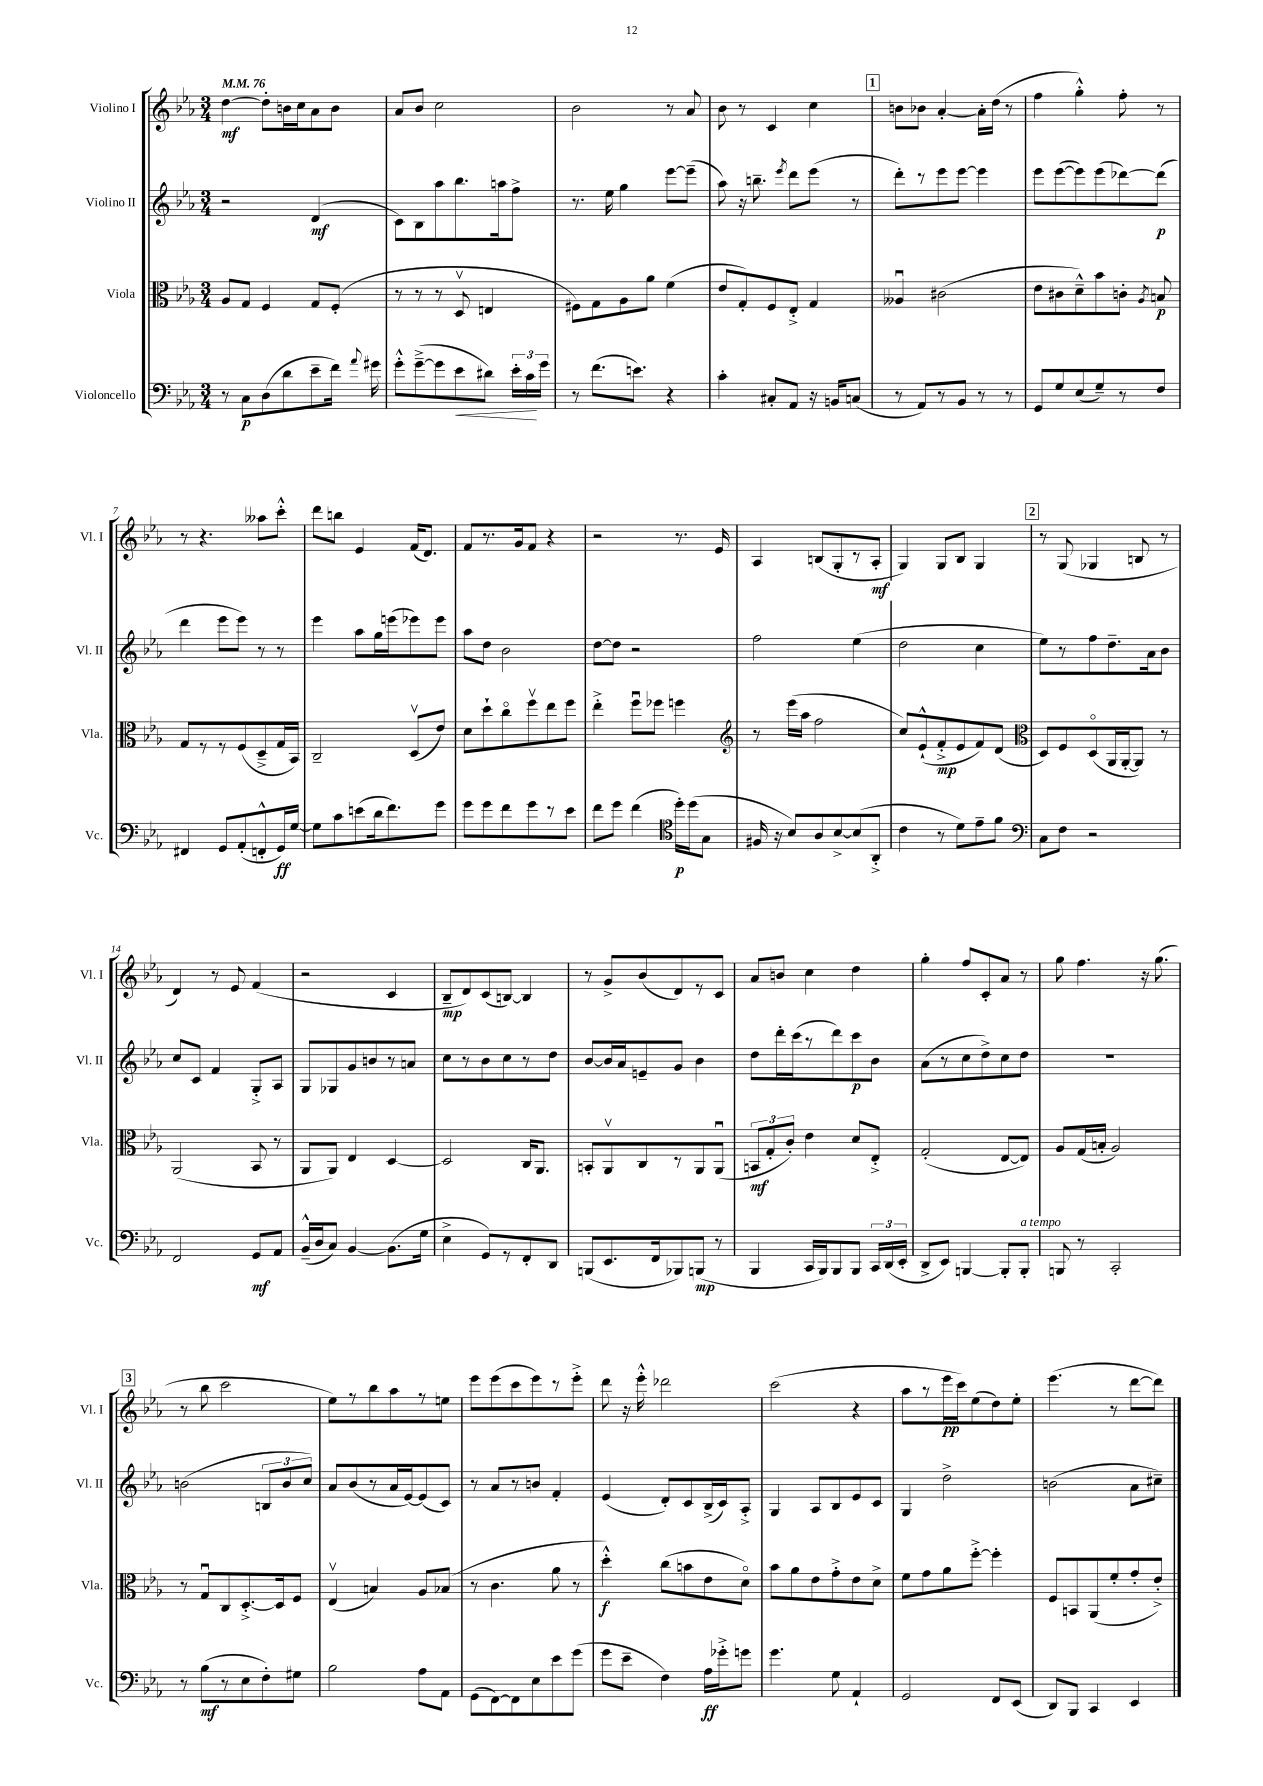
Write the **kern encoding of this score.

**kern	**kern	**kern	**kern
*staff4	*staff3	*staff2	*staff1
*clefF4	*clefC3	*clefG2	*clefG2
*k[b-e-a-]	*k[b-e-a-]	*k[b-e-a-]	*k[b-e-a-]
*M3/4	*M3/4	*M3/4	*M3/4
*MM76	*MM76	*MM76	*MM76
8r	8A-	2r	[4dd
8C	8G	.	.
(8D	4F	.	8dd']
8d	.	.	16b
.	.	.	16cc
8e-~	8G	(4d	8a-
16f)	(8F'	.	8b
8qqa-	.	.	.
16g#	.	.	.
=	=	=	=
8g'^^	8r	8c)	8a-
([8g~^	8r	8B-	8b-
8g]	8r	8aa-	2cc
8e-	8Dv	8.bb-	.
8d#)	4E	.	.
.	.	16aa	.
24e-'	.	8ff^	.
24c	.	.	.
24g	.	.	.
=	=	=	=
8r	8F#)	8.r	2b-
(8.f	8G	.	.
.	.	16ee-	.
.	8A-	4gg	.
8.e)	.	.	.
.	8a-	.	.
4r	(4f	[8eee-	8r
.	.	(8eee-~]	8a-
=	=	=	=
4c'	8e-	8aa-)	8b-
.	8G')	16r	8r
.	.	8.bb~	.
8C#'	8F	.	4c
.	.	8qeee-	.
8AA-	8E-'^	8ddd	.
16r	4G	(8eee-	4cc
16BB	.	.	.
(8C	.	8r	.
=	=	=	=
8r	4A--u	8ddd')	8b
8AA-)	.	8r	8b-
8r	(2c#	8eee-	[4a-'
8BB-	.	[8eee-	.
8r	.	4eee-]	16a-']
.	.	.	(16dd
8r	.	.	8r
=	=	=	=
8GG	8e-	8eee-	4ff
8G	8c#	([8eee-	.
(8E-	8d~^^)	8eee-])	4gg'^^)
8G~)	8b-	(8eee-	.
8r	8c'	[8ddd-)	8ff'
.	8qA-	.	.
8F	8B	(8ddd-]	8r
=	=	=	=
4FF#	8G	4ddd	8r
.	8r	.	4.r
8GG	8r	8eee-	.
(8AA-'	(8F	8eee-)	.
8FF'^^	8D~^	8r	8aa--
16GG)	16G	8r	8ccc'^^
[16G	16BB-)	.	.
=	=	=	=
8G]	2C~	4eee-	8ddd
8c	.	.	8bb
(8e	.	8aa-	4e-
16d	.	16gg	.
8.f)	.	(16eee	.
.	(8Dv	8eee-)	(16f
.	.	.	8.d)
8g	8e-)	8eee-	.
=	=	=	=
8g	8d	8aa-	8f
8g	8dd`	8dd	8.r
8f	8cco	2b-	.
.	.	.	16g
8g	8ffv	.	8f
8r	8ee-	.	4r
8e-	8ff	.	.
=	=	=	=
8f	4ee-'^	[8dd	2r
8g	.	8dd]	.
(4f	8ffu	2r	.
.	8ff-	.	.
*clefC4	*	*	*
16dd')	4ff	.	8.r
(16dd	.	.	.
8G	.	.	.
.	.	.	16e-
=	=	=	=
*	*clefG2	*	*
16F#	8r	2ff	4A-
16r	.	.	.
8B-)	(16eee-	.	.
.	16aa-	.	.
8A-	2ff	.	(8B
[8B-^	.	.	8G'
(8B-]	.	(4ee-	8r
8AA-'^	.	.	8A-'
=	=	=	=
4c	8cc)	2dd	4G)
.	(8e-`^^	.	.
8r	8f'^	.	8G
8d)	8e-	.	8B-
8e-~	8f)	4cc	4G
8f	(8d	.	.
=	=	=	=
*clefF4	*clefC3	*	*
8C	8D)	8ee-)	8r
8F	8F	8r	(8G
2r	(8Do	8ff	4G-
.	16AA-	8.dd~	.
.	[16AA-'	.	.
.	8AA-])	.	8B
.	.	16a-	.
.	8r	8b-	8r
=	=	=	=
2FF	(2AA-	8cc	4d)
.	.	8c	.
.	.	4f	8r
.	.	.	8e-
8GG	8BB-	8G'^	(4f
8AA-	8r	8A-	.
=	=	=	=
(16BB-~^^	8AA-	8G	2r
16D	.	.	.
8C)	8AA-)	8G-	.
[4BB-	4E-	8g	.
.	.	8b	.
(8.BB-]	[4D	8r	4c
.	.	8a	.
16G	.	.	.
=	=	=	=
4E-^	2D]	8cc	8B-~
.	.	8r	8d)
8GG)	.	8b-	(8c
8r	.	8cc	[8B)
8FF'	16C	8r	4B]
.	8.AA-	.	.
8DD	.	8dd	.
=	=	=	=
(8BBB	8BB'	[8b-	8r
8.EE-	8AA-v	16b-]	8g^
.	.	16a-	.
.	8C	8e~	(8b-
16FF	.	.	.
8BBB-)	8r	8g	8d)
(8BBB	8AA-	4b-	8r
8r	(8AA-u	.	8c
=	=	=	=
4BBB-	12BB	8dd	8a-
.	12G'	.	.
.	.	16ddd'	8b
.	12c')	.	.
.	.	(16ccc	.
16CC	4e-	8r	4cc
16BBB-)	.	.	.
8BBB-	.	8ddd)	.
8BBB-	8d	8ccc	4dd
24CC	8E-'^	8b-	.
(24DD	.	.	.
24EE-'	.	.	.
=	=	=	=
8DD^	(2G'	(8a-	4gg'
8EE-)	.	8r	.
[4BBB	.	8cc	8ff
.	.	8dd^)	8c'
8BBB']	[8E-	8cc	8a-
8BBB'	8E-])	8dd	8r
=	=	=	=
8BBB	8A-	2.r	8gg
8r	(16G	.	4.ff
.	16B'	.	.
2CC'	2A-)	.	.
.	.	.	16r
.	.	.	(8.gg
=	=	=	=
8r	8r	(2b	8r
(8B-	8Gu	.	8bb-
8r	8C	.	2ccc
8E-	[8.D'^	.	.
8F')	.	12B	.
.	16D]	.	.
.	.	12b	.
8G#	8F	.	.
.	.	12cc)	.
=	=	=	=
2B-	(4E-v	8a-	8ee-)
.	.	(8b-	8r
.	4B)	8r	8bb-
.	.	16a-	8aa-
.	.	[16e-)	.
8A-	8A-	(8e-]	8r
8AA-	(8B-	8c)	8ee
=	=	=	=
(8GG	8r	8r	8eee-
[8FF)	4.c	8a-	(8eee-
8FF]	.	8r	8ccc
8E-	.	8b	8eee-)
8e-	8a-	4f'	8r
(8g	8r	.	8eee-'^
=	=	=	=
8g	4dd'^^)	(4e-	8ddd
8e-~	.	.	16r
.	.	.	16eee-'^^
4F)	(8cc	8d')	2ddd-
.	8b	8c	.
16A-	8e-	(16B-^	.
16g-'^	.	16c)	.
8g	8do)	8A-'^	.
=	=	=	=
4.g	8b-	4G	(2ccc
.	8a-	.	.
.	8e-	8A-	.
8G	8g'^	8B-	.
4AA-`	8e-	8e-	4r
.	8d^	8c	.
=	=	=	=
2GG	8f	4G	8aa-
.	8g	.	8r
.	8a-	2dd^	16eee-
.	.	.	16ccc)
.	[8ff'^	.	(8ee-
8FF	4ff']	.	8dd)
(8EE-	.	.	8ee-'
=	=	=	=
8DD)	8F	(2b	(4.eee-
8BBB-	8BB	.	.
4CC	(8AA-	.	.
.	8f'	.	8r
4EE-	8g'	8a-	[8ddd
.	8e-'^)	8cc#~)	8ddd])
==	==	==	==
*-	*-	*-	*-
